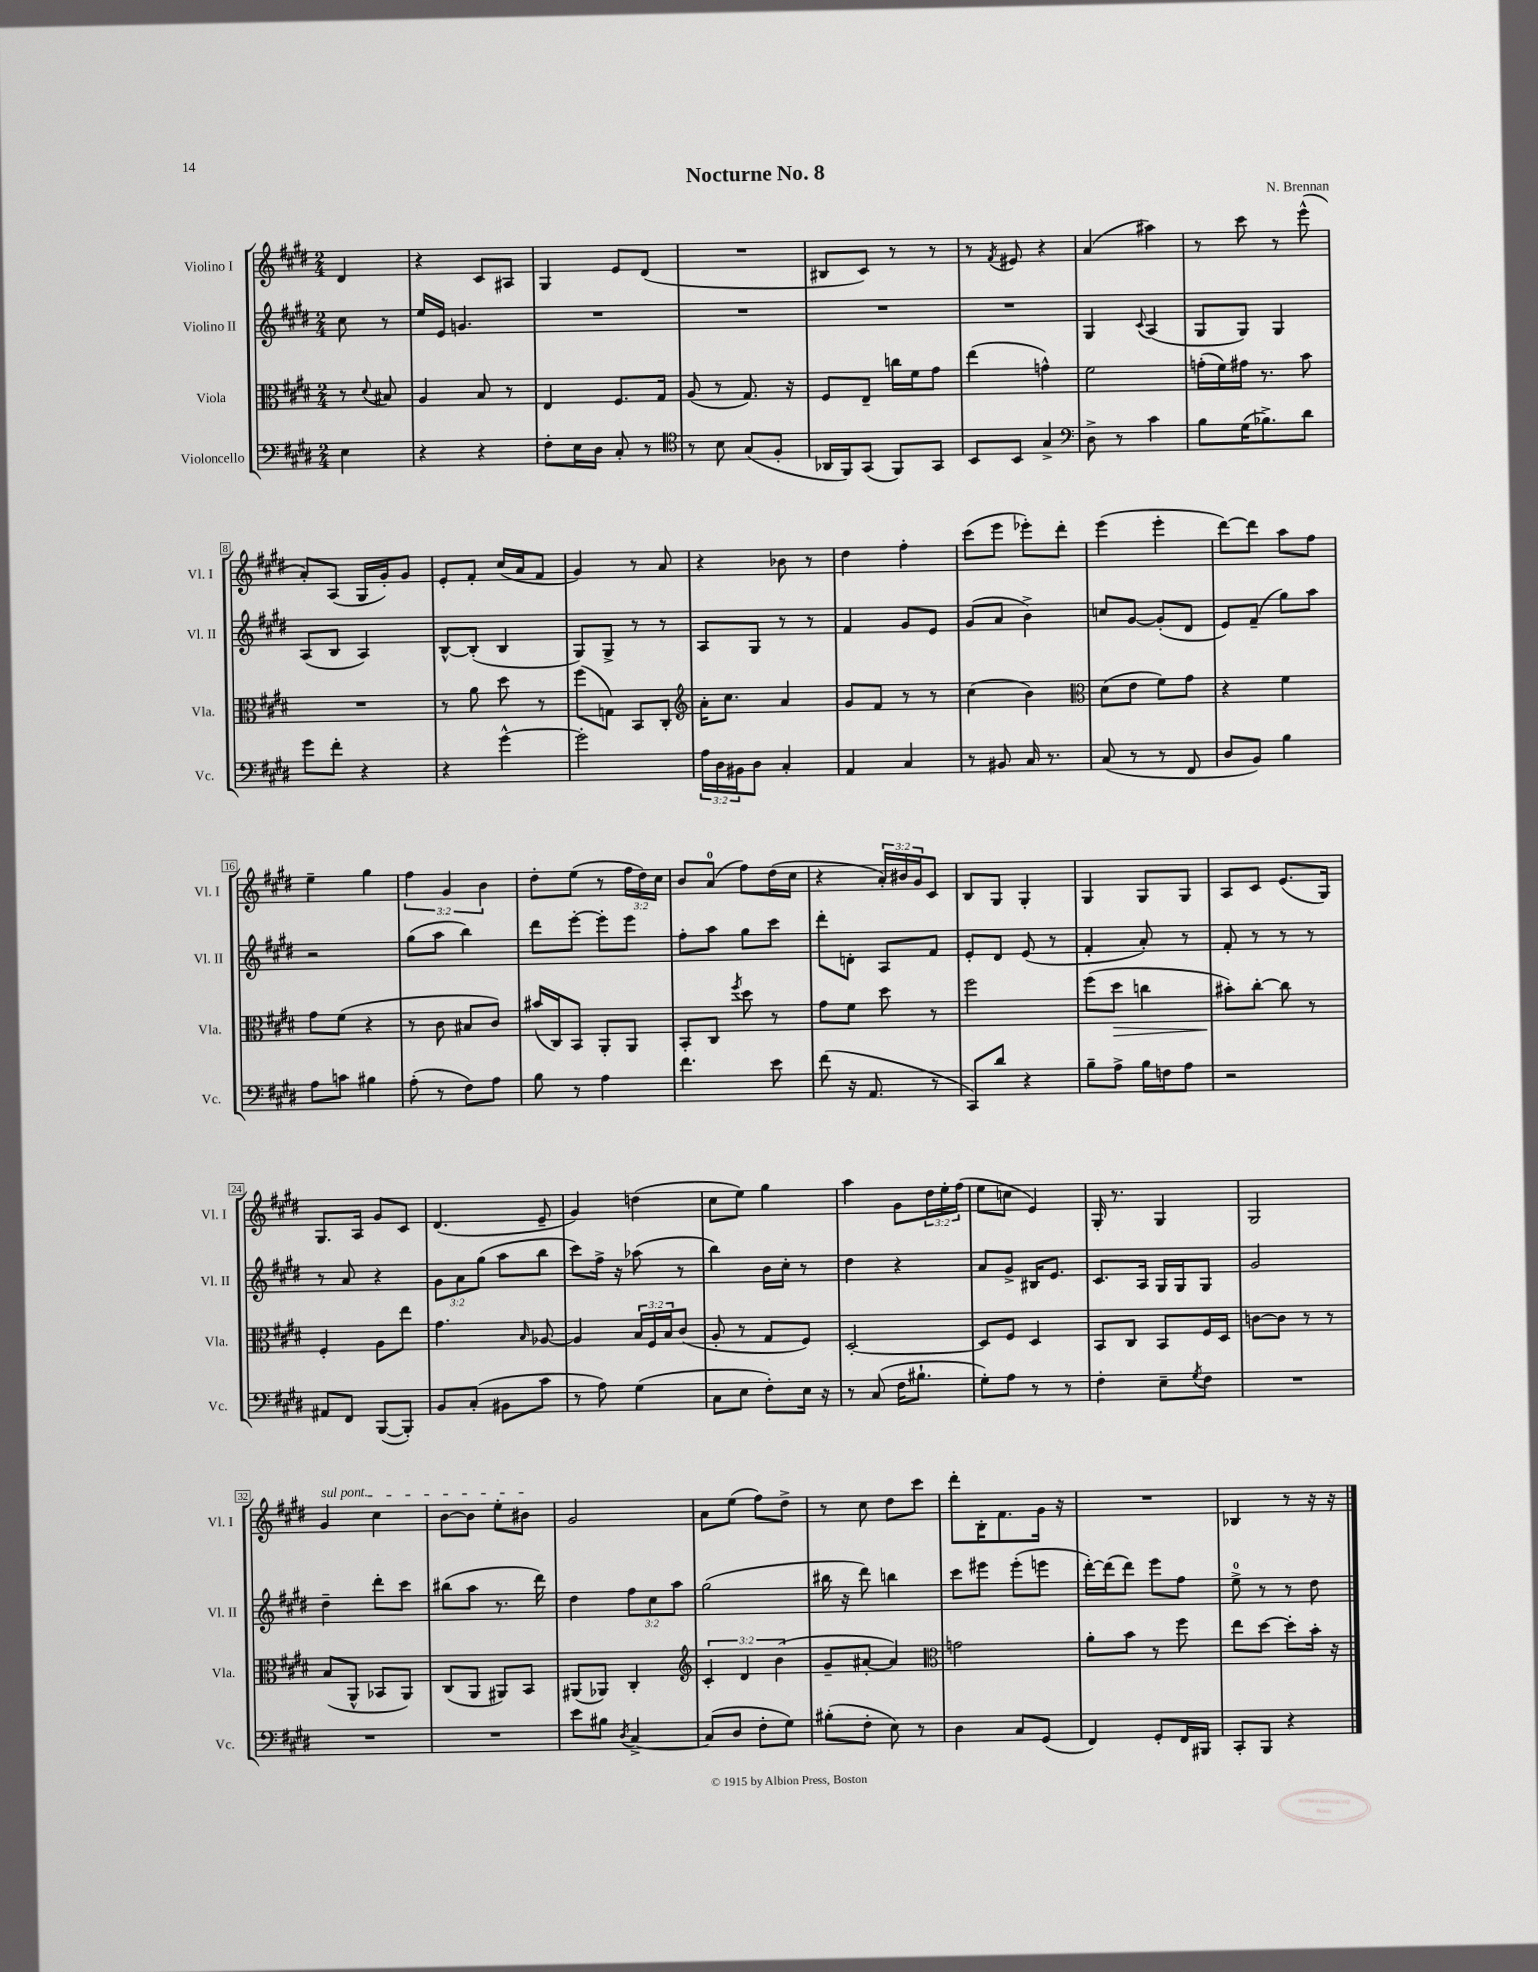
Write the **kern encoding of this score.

**kern	**kern	**kern	**kern
*staff4	*staff3	*staff2	*staff1
*clefF4	*clefC3	*clefG2	*clefG2
*k[f#c#g#d#]	*k[f#c#g#d#]	*k[f#c#g#d#]	*k[f#c#g#d#]
*M2/4	*M2/4	*M2/4	*M2/4
4E	8r	8cc#	4d#
.	8qqd#	.	.
.	8B#	8r	.
=	=	=	=
4r	4A	16ee	4r
.	.	16e	.
.	.	4.g	.
4r	8B	.	8c#
.	8r	.	8A#
=	=	=	=
8F#'	4E	2r	4G#
16E	.	.	.
16D#	.	.	.
8C#'	8.F#	.	8e
8r	.	.	(8d#
.	16G#	.	.
=	=	=	=
*clefC4	*	*	*
8r	(8A	2r	2r
8B	8r	.	.
(8G#	8.G#)	.	.
8F#'	.	.	.
.	16r	.	.
=	=	=	=
16AA-	8F#	2r	8B#
16FF#)	.	.	.
(8GG#	8E~	.	8c#)
8FF#)	16cc	.	8r
.	16f#	.	.
8GG#	8g#	.	8r
=	=	=	=
8BB	(4ee	2r	8r
.	.	.	8qf#
8BB	.	.	8e#
4G#^	4g^^)	.	4r
=	=	=	=
*clefF4	*	*	*
8D#^	2f#	4G#	(4a
8r	.	.	.
.	.	8qqc#	.
4c#	.	(4A	4aa#)
=	=	=	=
8B	(16g'	8G#	8r
.	16f#)	.	.
(16G#	16g#	8G#)	8ccc#
8.B-^)	8.r	.	.
.	.	4G#	8r
8d#	8b	.	(8eee^^
=	=	=	=
8g#	2r	(8A	8a')
8f#'	.	8B	(8A
4r	.	4A)	16G#
.	.	.	16g#')
.	.	.	8g#
=	=	=	=
4r	8r	[8B^^	8e'
.	8a	(8B']	8f#'
[4g#^^	8dd#	4B	(16cc#
.	.	.	16a
.	8r	.	8f#
=	=	=	=
2g#']	(8ff#	8G#)	4g#)
.	8G)	8G#^	.
.	8BB	8r	8r
.	8C#'	8r	8a
=	=	=	=
*	*clefG2	*	*
24A	16a'	8A	4r
24D#	.	.	.
.	8.cc#	.	.
24BB#	.	.	.
8D#	.	8G#	.
4C#'	4a	8r	8b-
.	.	8r	8r
=	=	=	=
4AA	8g#	4f#	4dd#
.	8f#	.	.
4C#	8r	8g#	4ff#'
.	8r	8e	.
=	=	=	=
8r	(4cc#	(8g#	(8ccc#
8BB#	.	8a	8eee
16C#	4b)	4b^)	8eee-')
8.r	.	.	.
.	.	.	8ddd#'
=	=	=	=
*	*clefC3	*	*
(8C#	(8d#	8cc	(4eee
8r	8e	[8g#	.
8r	8f#)	(8g#']	4eee'
8FF#	8g#	8d#	.
=	=	=	=
8D#	4r	8e)	[8ddd#)
8BB)	.	(8f#~	8ddd#]
4B	4f#	8gg#)	8aa
.	.	8aa	8ff#
=	=	=	=
8A	8g#	2r	4ee~
8c	(8f#	.	.
4B#	4r	.	4gg#
=	=	=	=
(8A'	8r	(8gg#	6ff#
8r	8c#	8aa	.
.	.	.	6g#
8F#)	8B#	4bb)	.
.	.	.	6b
8A	8c#)	.	.
=	=	=	=
8B	(16b#	8ddd#	8dd#'
.	16C#)	.	.
8r	8BB	[8eee'	(8ee
4A	8AA'	8eee']	8r
.	8AA	8eee	24ff#
.	.	.	24dd#)
.	.	.	24cc#
=	=	=	=
4.f#	8BB'	8ff#'	8b
.	8C#	8aa	(8a
.	8qff#	.	.
.	8dd#	8gg#	8ff#)
8e	8r	8ccc#	(16dd#
.	.	.	16cc#
=	=	=	=
(8f#	8g#	8ddd#'	4r
16r	8f#	8d'	.
8.AA	.	.	.
.	8dd#	8A	24a')
.	.	.	24b#
.	.	.	24g#
8r	8r	8f#	8c#
=	=	=	=
8CC#)	2ff#	8e'	8B
8d#	.	8d#	8G#
4r	.	(8e	4G#'
.	.	8r	.
=	=	=	=
8B~	(8ff#	4f#'	4G#
8A^	8dd#	.	.
16B	4cc	8a')	8G#
16F	.	.	.
8A	.	8r	8G#
=	=	=	=
2r	8b#')	8f#'	8A
.	[8cc#'	8r	8c#
.	8cc#]	8r	(8.e
.	8r	8r	.
.	.	.	16G#)
=	=	=	=
8AA#	4F#'	8r	8.G#
8FF#	.	8a	.
.	.	.	16A
([8BBB	8A	4r	8g#
8BBB'])	8ee	.	8c#
=	=	=	=
8BB	4.g#	12g#	(4.d#
.	.	12a	.
(8C#'	.	.	.
.	.	(12gg#	.
8BB#	.	8aa	.
.	16qqB	.	.
8c#	[8A-	8bb	8e~
=	=	=	=
8r	4A-]	8ccc#)	4g#)
8A)	.	16ff#^	.
.	.	16r	.
(4G#	24B	(8aa-	(4dd
.	24F#	.	.
.	24B	.	.
.	(8c#	8r	.
=	=	=	=
8C#	8A'	4bb)	8cc#
8E	8r	.	8ee)
8F#')	8G#	16b	4gg#
.	.	16cc#'	.
16E	8F#)	8r	.
16r	.	.	.
=	=	=	=
8r	[2D#'	4dd#	4aa
(8C#	.	.	.
16F#	.	4r	8g#
8.B#`	.	.	.
.	.	.	24dd#
.	.	.	24ee'
.	.	.	(24ff#
=	=	=	=
8G#')	8D#]	8a	8ee
8A	8F#	8g#^	8cc
8r	4D#	16B#	4e)
.	.	8.e	.
8r	.	.	.
=	=	=	=
4F#'	8BB	8.c#	16G#'
.	.	.	8.r
.	8C#	.	.
.	.	16A	.
8E~	8BB	16G#	4G#
.	.	16G#	.
8qG#	.	.	.
8F#	16F#	8G#	.
.	16D#	.	.
=	=	=	=
2r	[8c	2g#	2G#
.	8c]	.	.
.	8r	.	.
.	8r	.	.
=	=	=	=
2r	(8B	4dd#~	4g#
.	8AA^^	.	.
.	8BB-	8ddd#'	4cc#
.	8AA)	8ccc#	.
=	=	=	=
2r	(8C#	(8bb#	[8b
.	8AA	8aa	8b]
.	8AA#)	8.r	8ee'
.	8BB	.	8b#
.	.	16ddd#)	.
=	=	=	=
8e	(8AA#	4dd#	2g#
8B#	8AA-)	.	.
8qD#	.	.	.
[4C#^	4C#'	12ff#	.
.	.	12cc#	.
.	.	12aa	.
=	=	=	=
*	*clefG2	*	*
(8C#]	6c#'	(2gg#	8a
8D#	.	.	(8ee
.	6d#	.	.
8F#'	.	.	8ff#)
.	(6b	.	.
8G#)	.	.	8dd#^
=	=	=	=
(8B#'	8g#~	16bb#	8r
.	.	16r	.
8F#'	[8a#'	8ddd#)	8cc#
8E)	4a#])	4bb	8dd#
8r	.	.	8ccc#
=	=	=	=
*	*clefC3	*	*
4D#	2g	8ccc#	8ddd#'
.	.	8eee#	16B'
.	.	.	8.f#
8C#	.	(8eee#'	.
(8GG#	.	8eee	16g#
.	.	.	16r
=	=	=	=
4FF#)	8a'	[16ddd#')	2r
.	.	(16ddd#]	.
.	8b	8ddd#)	.
8GG#'	8r	8eee	.
16FF#	8ff#	8ff#	.
16BBB#	.	.	.
=	=	=	=
8CC#'	8ee	8ee^	4B-
8BBB	[8dd#	8r	.
4r	8dd#']	8r	8r
.	16b'	8dd#	16r
.	16r	.	16r
==	==	==	==
*-	*-	*-	*-
